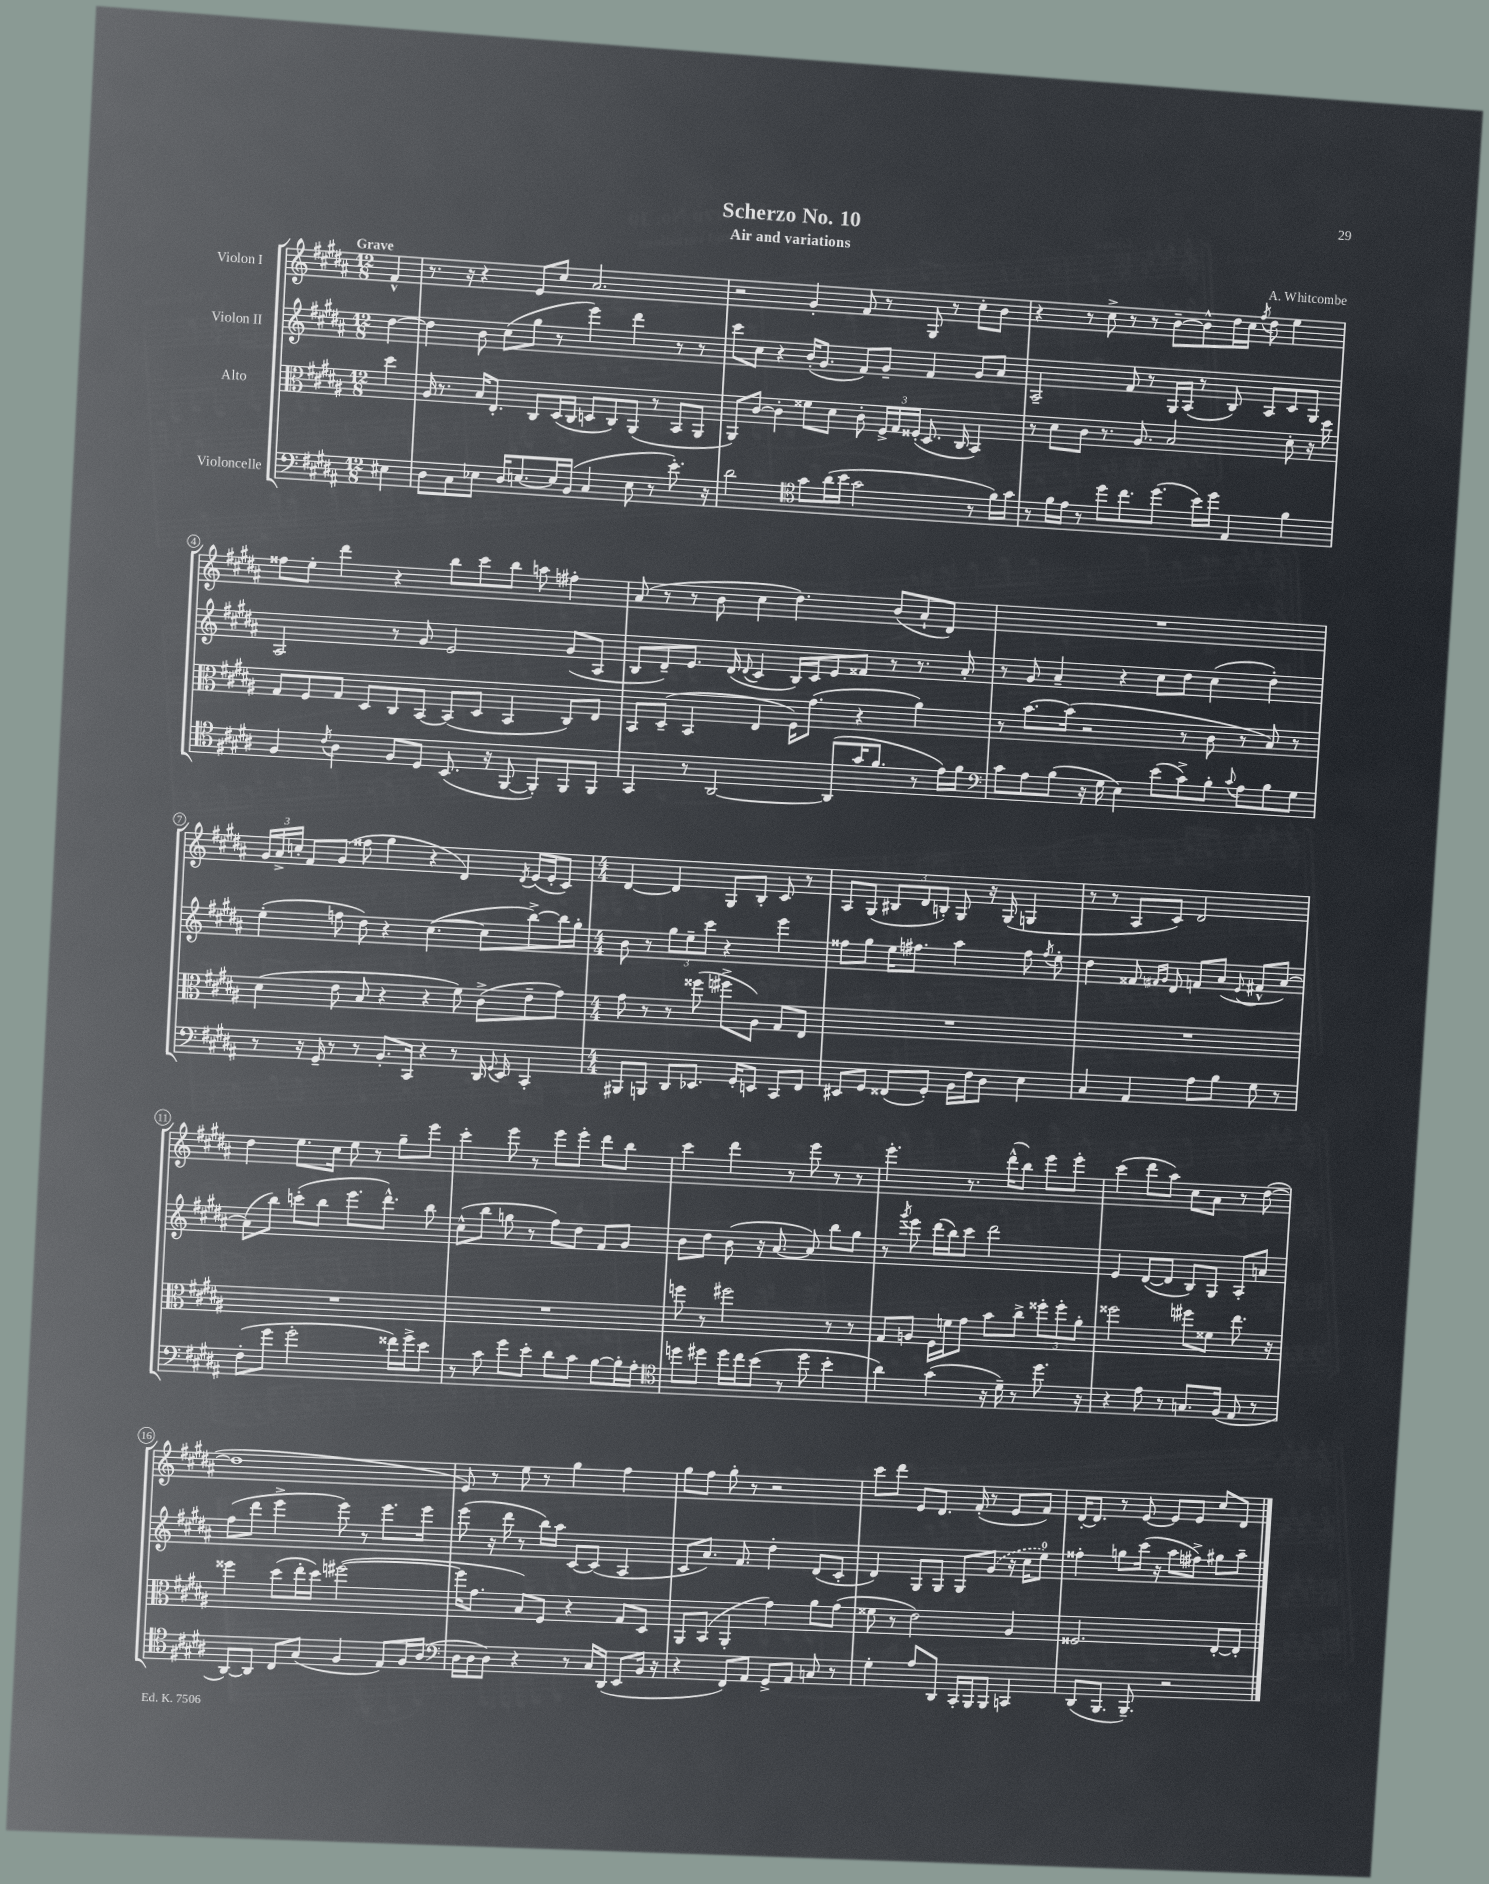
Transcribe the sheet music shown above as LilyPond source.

\header { title = "Scherzo No. 10" composer = "A. Whitcombe" subtitle = "Air and variations" }
<<
\new StaffGroup <<
\new Staff = "s0" \with { instrumentName = "Violon I" } {
    \clef treble \key b \major \numericTimeSignature \time 12/8 \partial 4 \tempo "Grave"
    \autoBeamOff fis'4-^ |
    r8. r16 r4 e'8[ cis''8] ais'2. |
    r2 gis'4-. fis'8 r8 gis8 r8 cis''8[-. b'8] |
    r4 r8 cis''8-> r8 r8 b'8[~-- b'8-^ dis''16 cis''16] \acciaccatura { fis''8 } dis''8 e''4 |
    fisis''8[ e''8]-. dis'''4 r4 b''8[ cis'''8 b''8] a''8 fis''4-. |
    ais'8( r8 r8 b'8 cis''4 dis''4.) b'8[( ais'8-! dis'8]) |
    R1. |
    \tuplet 3/2 { gis'16[ ais'16-> c''16]-. } fis'8[ gis'8]( fisis''8 gis''4 r4 dis'4) \acciaccatura { dis'8 } e'16[( e'16-. cis'8]) |
    \numericTimeSignature \time 4/4 dis'4~ dis'4 gis8[ b8]-. cis'8 r8 |
    ais8[ gis8]( \tuplet 3/2 { bis8[ dis'8 b8]-.) } gis8 r16 gis16( g4 |
    r8 r8 ais8[ cis'8]) dis'2 |
    dis''4 e''8.[ cis''16] e''8 r8 gis''8[-- e'''8] |
    cis'''4-. e'''8 r8 e'''8[ e'''8]-. dis'''8[ b''8] |
    cis'''4 dis'''4 r8 e'''8 r8 r8 |
    e'''4.-. r8. dis'''16[-^( b''8]) e'''8[ e'''8]-. |
    cis'''4( dis'''8[ ais''8]) cis''8[ ais'8] r8 dis''8~( |
    dis''1 |
    e'8) r8 e''8 r8 gis''4 fis''4 |
    gis''8[ fis''8] gis''8-. r8 r2 |
    cis'''8[ dis'''8] e'8[ dis'8.] fis'16-.( r8 e'8[ fis'8]) |
    dis'16[~-. dis'8.] r8 e'8~ e'8[ e'8] cis''8[ dis'8] \bar "|." |
}
\new Staff = "s1" \with { instrumentName = "Violon II" } {
    \clef treble \key b \major \numericTimeSignature \time 12/8 \partial 4
    \autoBeamOff dis''4~ |
    dis''4 b'8 cis''8[( gis''8] r8 e'''4) dis'''4 r8 r8 |
    cis'''8[ cis''8] r4 b'16[-.( gis'8.] fis'8[) gis'8]-- fis'4 gis'8[ ais'8] |
    ais2-- fis'8 r8 gis16[ ais16]( r8 b8) ais8[ cis'8 gis8] |
    ais2 r8 gis'8 e'2 gis'8[( ais8] |
    b8[ dis'8--) e'8.] dis'16( \appoggiatura { dis'8 } cis'4 b16[) cis'16 e'8 fisis'8] r8 r8. ais'16-. |
    r8 gis'8 ais'4-- r4 cis''8[ dis''8] cis''4( dis''4-.) |
    e''4-.( f''8 dis''8) r4 cis''4.~( cis''8[ b''8~->) b''16 gis''16]-. |
    \numericTimeSignature \time 4/4 b'8 r8 \tuplet 3/2 { gis''8[ e''8-- cis'''8] } r4 e'''4 |
    fisis''8[ gis''8] e''16[ fis''8.] ais''4 fis''8 \acciaccatura { fis''8 } e''8-. |
    dis''4 fisis'8 \grace { fis'16[ gis'16] } dis'8 f'8[ ais'8]( \appoggiatura { e'8 } fis'8[-^ ais'8]~) |
    ais'8[( b''8]) c'''8[-.( b''8] e'''8.[ dis'''8.]-^) b''8 |
    cis''8[-^( b''8] g''8 r8 fis''8[) dis''8] fis'8[ gis'8] |
    b'8[ dis''8] b'8( r16 ais'8.~ ais'8) b''8[ gis''8] |
    r8 \acciaccatura { gis'''8 } e'''8 dis'''16[( b''16) cis'''8] dis'''2 |
    e'4 dis'8[~( dis'8] b8[) gis8] ais8[-. a'8] |
    fis''8[( dis'''8] e'''4-> e'''8) r8 e'''8.[ e'''16] |
    e'''8( r16 dis'''16 r8 b''16[) ais''16] cis'8[~ cis'8]( ais4 |
    cis'8[ ais'8.]) fis'8. dis''4-. dis'8[( cis'8]-. |
    dis'4) gis8[ gis8] gis8[ \once \slurDashed gis'8]( r16 cis''16[ e''8]-0) |
    fisis''4-. g''8[ cis'''16]( r16 ais''8[ fis''8]->) gis''8[ ais''8]-- \bar "|." |
}
\new Staff = "s2" \with { instrumentName = "Alto" } {
    \clef alto \key b \major \numericTimeSignature \time 12/8 \partial 4
    \autoBeamOff dis''4 |
    ais16 r8. b16[ e8.]-. cis8[ dis16( cis16] d8[ cis8) ais,8]( r8 b,8[ ais,8] |
    ais,8[) cis'8]~ cis'4-. fisis'8[ dis'8] cis'8-. \tuplet 3/2 { fis16[-> gis16 fisis16]-.( } dis8. cis16 b,4) |
    r8 dis'8[ cis'8] r8. ais8. b2 dis'8-. r16 dis''16 |
    gis8[ fis8 gis8] dis8[ cis8 b,8]~ b,8[( dis8] b,4 cis8[) e8] |
    b,8[ dis8]--( b,4 e4 fis16[) gis'8.]( r4 ais'4) |
    r8 b'8.[~ b'16]( r2 r8 cis'8 r8 b8) r8 |
    dis'4( e'8 b8 r4 r4 fis'8) cis'8[->( e'8-- gis'8]) |
    \numericTimeSignature \time 4/4 gis'8 r8 r8 fisis''8( fis''8[-> ais8]) gis8[ e8] |
    R1 |
    R1 |
    R1 |
    R1 |
    f''8 r8 fis''2 r8 r8 |
    gis8[ a8] fis16[ f'16 gis'8] b'8[ cis''8]-> \tuplet 3/2 { fisis''8[-. fisis''8-. ais'8]-. } |
    fisis''2 fis''8[ fisis'8] e''8. r16 |
    fisis''4 dis''8[( e''16-. dis''16]) fis''2~( |
    fis''16[ gis'8.] b8[) fis8] r4 gis8[ dis8] |
    ais,8[ b,8]( ais,4-. gis'4) ais'8[ gis'8]( |
    fisis'8 r8 e'2) ais4 |
    fisis2. e8[~-. e8]-. \bar "|." |
}
\new Staff = "s3" \with { instrumentName = "Violoncelle" } {
    \clef bass \key b \major \numericTimeSignature \time 12/8 \partial 4
    \autoBeamOff eis4 |
    dis8[ cis8 ees8] dis16[ e8.~ e16 b,16]( cis4 e8 r8 e'8.-.) r16 |
    dis'2 \clef tenor gis'8[ ais'16( b'16] gis'2 r8 fis'16[) gis'16] |
    r8 fis'16[ e'16] r8 dis''8[ cis''8. dis''8.]( b'16[) dis''16] e4 fis'4 |
    fis4 \acciaccatura { cis'8 } ais4 fis8[ dis8] b,8.( r16 fis,8~ fis,8[-.) fis,8 fis,8] |
    gis,4 r8 ais,2~ ais,8[( gis'16 fis'8.] r8 e'16[) fis'16] |
    \clef bass cis'8[ ais8 b8]( r16 gis16 e4) e'8[( cis'8->) b8]-. \appoggiatura { cis'8 } ais8[ b8 gis8] |
    r8 r16 gis,16-- r8 r8 b,8.[-. cis,16] r4 r8 dis,16 \appoggiatura { gis,8 } e,16 cis,4-. |
    \numericTimeSignature \time 4/4 bis,,8[ b,,8] dis,8[ ees,8.] gis,16[-. e,8] cis,8[ fis,8] |
    eis,8[ gis,8] fisis,8[( gis,8]-.) b,16[ fis16 dis8] e4 |
    cis4 ais,4 ais8[ b8] gis8 r8 |
    fis8[-.( gis'8] gis'2-. fisis'16[) gis'16-> e'8] |
    r8 cis'8 gis'8[ e'8]-. dis'8[ cis'8] b8[~ b16-. ais16]-. |
    \clef tenor d''8[ dis''8] dis''16[ cis''16 b'8]( r8 dis''8 b'4-. |
    ais'4) gis'4( r16 dis'16--) r8 dis''8. r16 |
    r4 e'8 r8 g8.[ fis16]( e8 r8 |
    ais,8[~) ais,8] cis8[ gis8]( fis4 e8[) fis16 ais16]( |
    \clef bass dis16[ dis16 dis8]) r4 r8 cis16[ dis,16]( e,8[ b,16] r16 |
    r4 fis,8[) ais,8] gis,8[-> ais,8] c8 r8 |
    gis4-. ais8[ dis,8] cis,16[-. b,,16 b,,8] c,4 |
    dis,8[( b,,8.] b,,8.--) r2 \bar "|." |
}
>>
>>
\layout { \context { \Score \override BarNumber.stencil = #(make-stencil-circler 0.1 0.3 ly:text-interface::print) } }
